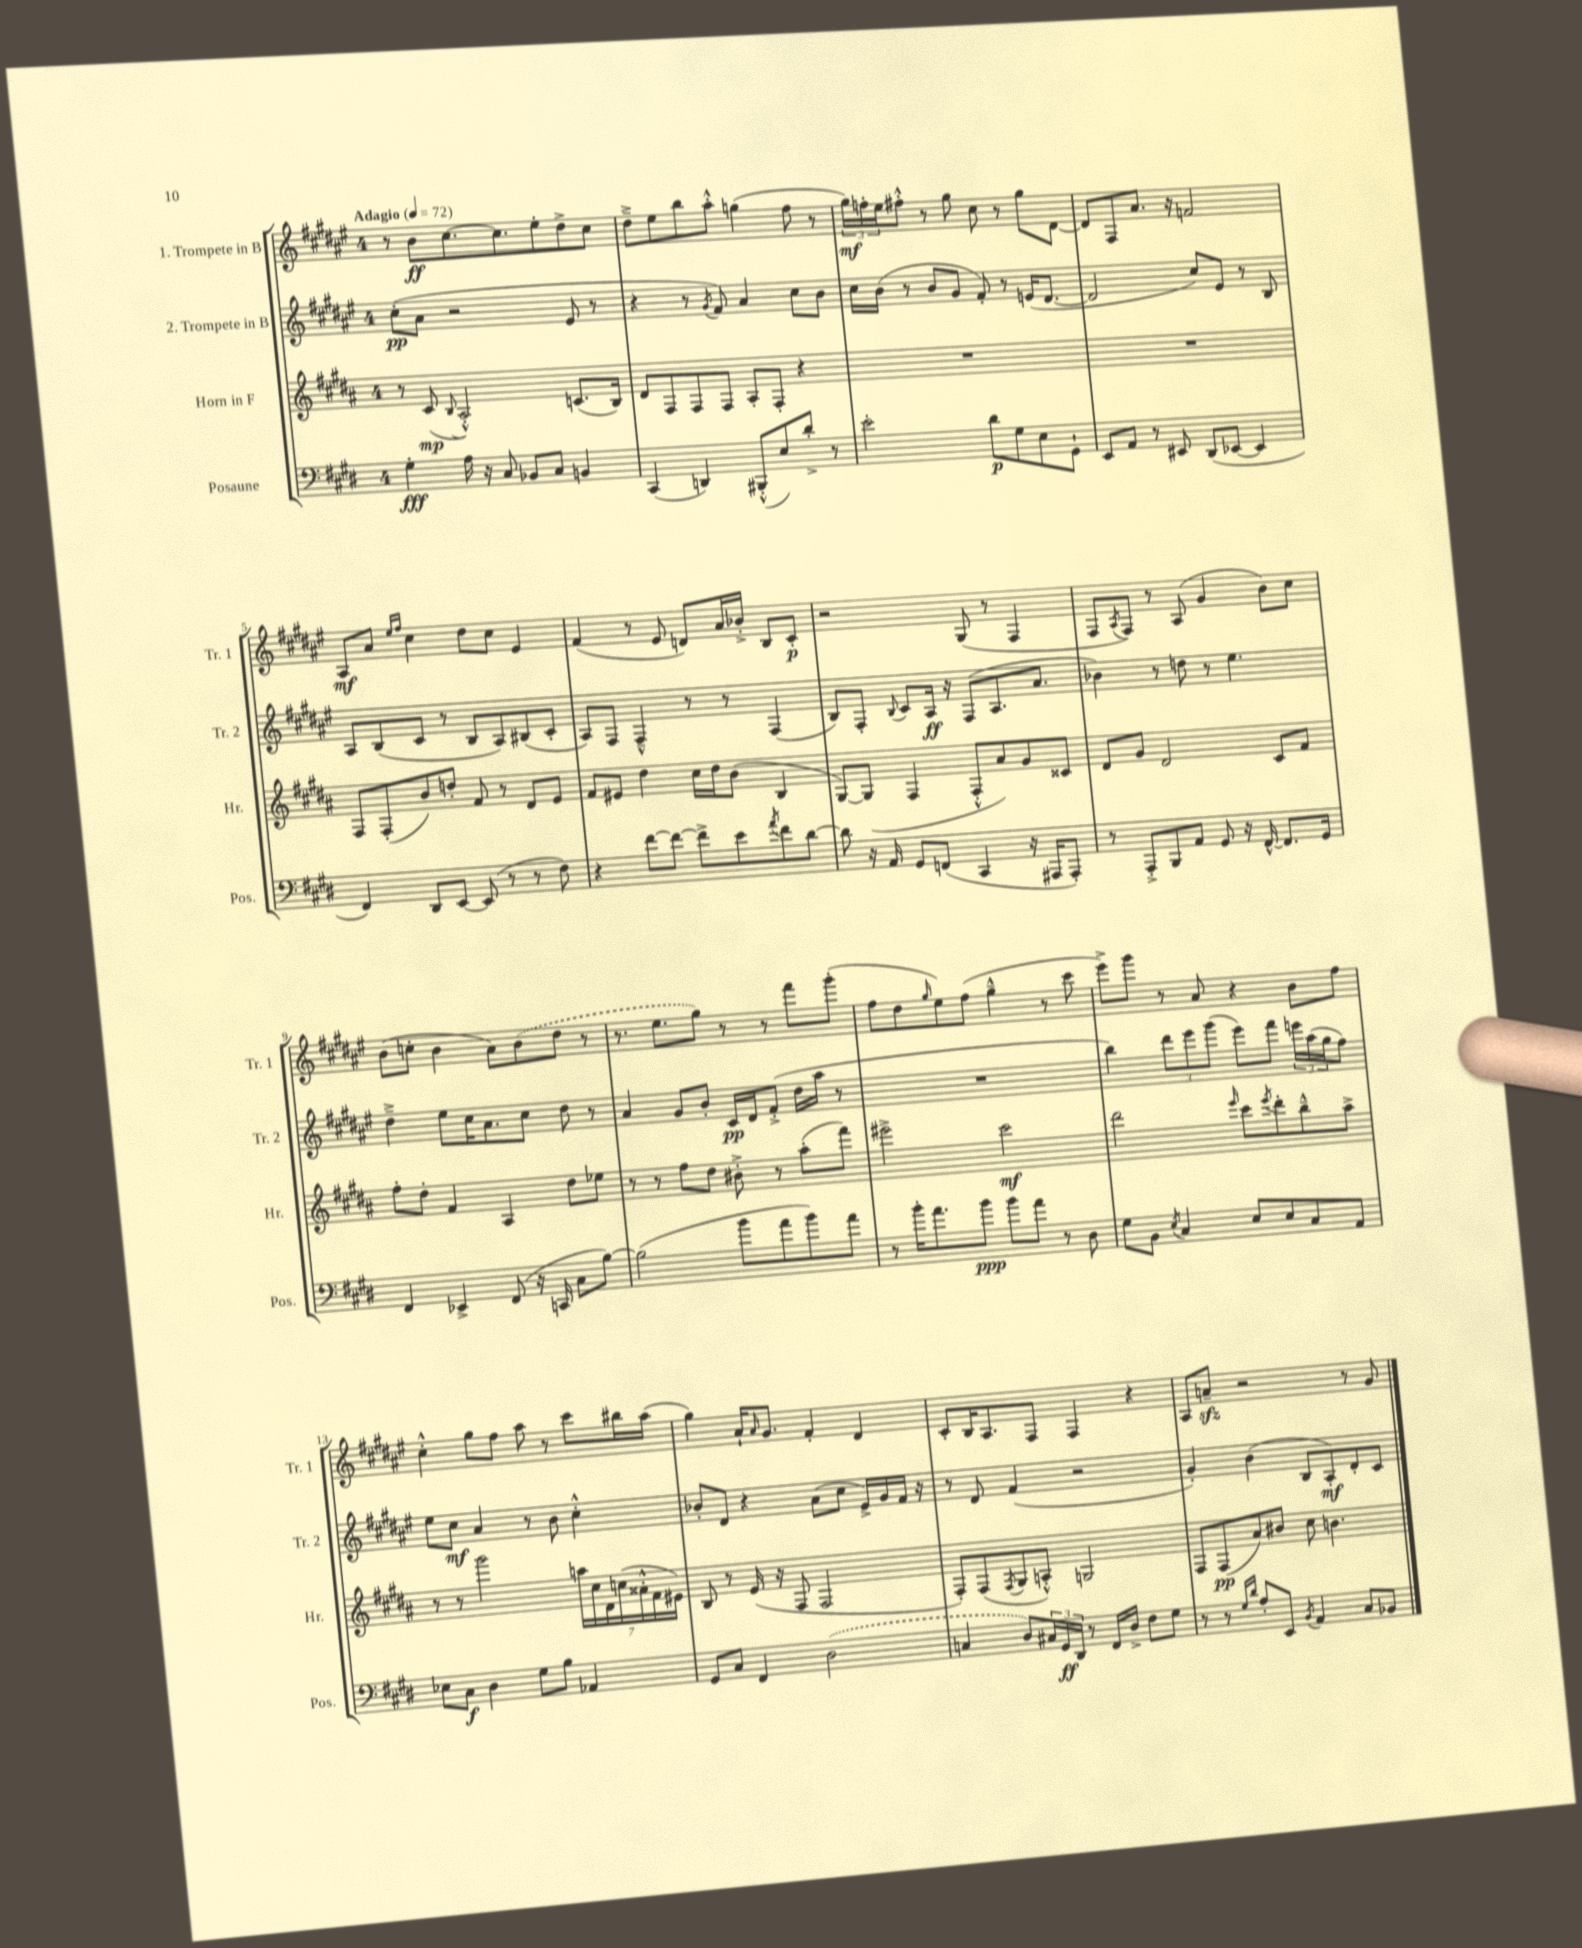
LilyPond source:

<<
\new StaffGroup <<
\new Staff = "s0" \with { instrumentName = "1. Trompete in B" shortInstrumentName = "Tr. 1" } {
    \clef treble \key fis \major \once \override Staff.TimeSignature.style = #'single-digit \time 4/4 \tempo "Adagio" 4 = 72
    r8 b'8\ff cis''8.~ cis''8. eis''8-. dis''8-> cis''8 |
    dis''8---> eis''8 b''8 ais''8-.-^ g''4( fis''8 r8 |
    \tuplet 3/2 { gis''16\mf) f''16-. eis''16 } fis''8-.-^ r8 gis''8 cis''8 r8 gis''8 dis'8~ |
    dis'8 fis8 ais'8. r16 f'2 |
    ais8\mf ais'8 \grace { eis''16 fis''16 } cis''4 dis''8 cis''8 eis'4 |
    fis'4( r8 eis'8 d'8) ais'16 bes'16-.-> b8 cis'8-.\p |
    r2 gis8( r8 fis4 |
    fis8 \acciaccatura { ais8 } fis8) r8 ais8( gis'4 b'8) cis''8 |
    b'8( c''8-. b'4 ais'8) \once \slurDashed b'8( dis''8 r8 |
    r8. eis''8. gis''8) r8 r8 fis'''8 gis'''8-.( |
    fis''8 dis''8 \grace { gis''16 } eis''8) fis''8( gis''4---^ r8 cis'''8 |
    eis'''8->) gis'''8 r8 ais'8 r4 b'8 fis''8 |
    cis''4-.-^ gis''8 fis''8 ais''8 r8 cis'''8 bis''16 ais''16( |
    gis''4) ais'16-! \grace { ais'16 } gis'8. fis'4-. dis'4 |
    cis'8-. b16 ais8. fis8 fis4 r4 |
    ais8 a'8--\sfz r2 r8 gis'8 \bar "|." |
}
\new Staff = "s1" \with { instrumentName = "2. Trompete in B" shortInstrumentName = "Tr. 2" } {
    \clef treble \key fis \major \once \override Staff.TimeSignature.style = #'single-digit \time 4/4
    cis''8-.\pp( ais'8 r2 eis'8 r8 |
    r4 r8 \acciaccatura { gis'8 } fis'8) ais'4 cis''8 b'8 |
    cis''16 b'16( r8 b'8 gis'8 fis'8-.) r8 e'16( dis'8.~ |
    dis'2 cis''8) eis'8 r8 b8 |
    ais8 b8( cis'8 r8 b8 ais8) bis8( cis'8-. |
    ais8) fis8 fis4---^ r8 r8 fis4( |
    b8) fis8-. \appoggiatura { b8 } cis'8 ais16\ff r16 fis8( ais8. ais'8. |
    bes'4) r8 d''8 r8 eis''4. |
    dis''4---> eis''8 cis''16 ais'8. cis''8 dis''8 r8 |
    ais'4 gis'8 b'8-. cis'16\pp dis'16 fis'8-.->( dis''16 ais''16 r8 |
    R1 |
    b''4) \tuplet 3/2 { dis'''8 eis'''8 gis'''8( } eis'''8) fis'''8 \tuplet 3/2 { e'''16 ais''16( gis''16 } fis''8) |
    eis''8 cis''8\mf ais'4 r8 b'8 cis''4-.-^ |
    bes'8-. dis'8 r4 ais'8( cis''8 eis'16->) gis'16 fis'16 r16 |
    r8 dis'8 fis'4( r2 |
    gis'4-.) b'4( b8 ais8-.\mf) dis'8-. cis'8 \bar "|." |
}
\new Staff = "s2" \with { instrumentName = "Horn in F" shortInstrumentName = "Hr." } {
    \clef treble \key b \major \once \override Staff.TimeSignature.style = #'single-digit \time 4/4
    r8 cis'8\mp( \appoggiatura { b8 } ais2-.-^) c'8.( b16) |
    dis'8 fis8 fis8 fis8 ais8-. fis8-. r4 |
    R1 |
    R1 |
    fis8 fis8-.( b'8) d''8-. fis'8 r8 dis'8 e'8 |
    fis'8 eis'8 dis''4 cis''16 dis''16 b'8( b4 |
    gis8~) gis8( fis4 fis8-.-^ ais'8) gis'8 cisis'8 |
    dis'8 gis'8 dis'2 cis'8 fis'8 |
    fis''8-. dis''8-. fis'4 ais4 dis''8 ees''8 |
    r8 r8 fis''8 dis''8 bis'8-.-> r8 ais''8-.( fis'''8) |
    eis'''2-> cis'''2\mf |
    dis'''2 \grace { e'''16 } cis'''8 \acciaccatura { e'''8 } dis'''8-. b''8---^ ais''8-> |
    r8 r8 gis'''2 \tuplet 7/4 { a''16 cis''16 dis'16 c''16( aisis'16-.-^ fis'16 eis'16) } |
    b8 r8 e'16( r16 fis8 fis2 |
    fis8-.) fis8( \acciaccatura { fis8 } gis8 a8-.-^) g2 |
    fis8 fis8\pp( ais'8) bis'8 cis''8 b'4. \bar "|." |
}
\new Staff = "s3" \with { instrumentName = "Posaune" shortInstrumentName = "Pos." } {
    \clef bass \key e \major \once \override Staff.TimeSignature.style = #'single-digit \time 4/4
    gis4-.\fff a16 r16 cis8 bes,8 cis8 b,4 |
    cis,4( d,4) bis,,8-.-^( e8) dis'8-.-> r8 |
    e'2-. dis'8\p gis8 e8 gis,8-! |
    e,8 a,8 r8 eis,8 dis,8( ees,8~ ees,4 |
    fis,4) dis,8 e,8~ e,8( r8 r8 fis8) |
    r4 fis'8~ fis'8~ fis'8-> e'8 \acciaccatura { a'8 } fis'8 dis'8~ |
    dis'8 r16 a,16 gis,8 f,8( cis,4 r16 ais,,16 ais,,8-.) |
    r8 a,,8-.-> b,,8 a,8 gis,8 r16 fis,16~-^ fis,8. gis,16 |
    fis,4 ees,4-> fis,8( r16 c,16 cis8 b8~) |
    b2( b'8 a'8 b'8) a'8 |
    r8 b'16-. a'8. b'8\ppp b'8 a'8 r8 dis8 |
    gis8 b,8 \acciaccatura { e8 } cis4 e8 e8 cis8 a,8 |
    ees8 cis8\f dis4 gis8 b8 aes,4 |
    gis,8 cis8 fis,4 \once \slurDashed dis2( |
    c4 dis8) \tuplet 3/2 { cis16 gis,16\ff dis,16 } r8 fis,16 dis16-> fis8 gis8 |
    r8 r8 \grace { gis16 dis'16 } a8-. e,8 \acciaccatura { b,8 } a,4 cis8 bes,8 \bar "|." |
}
>>
>>
